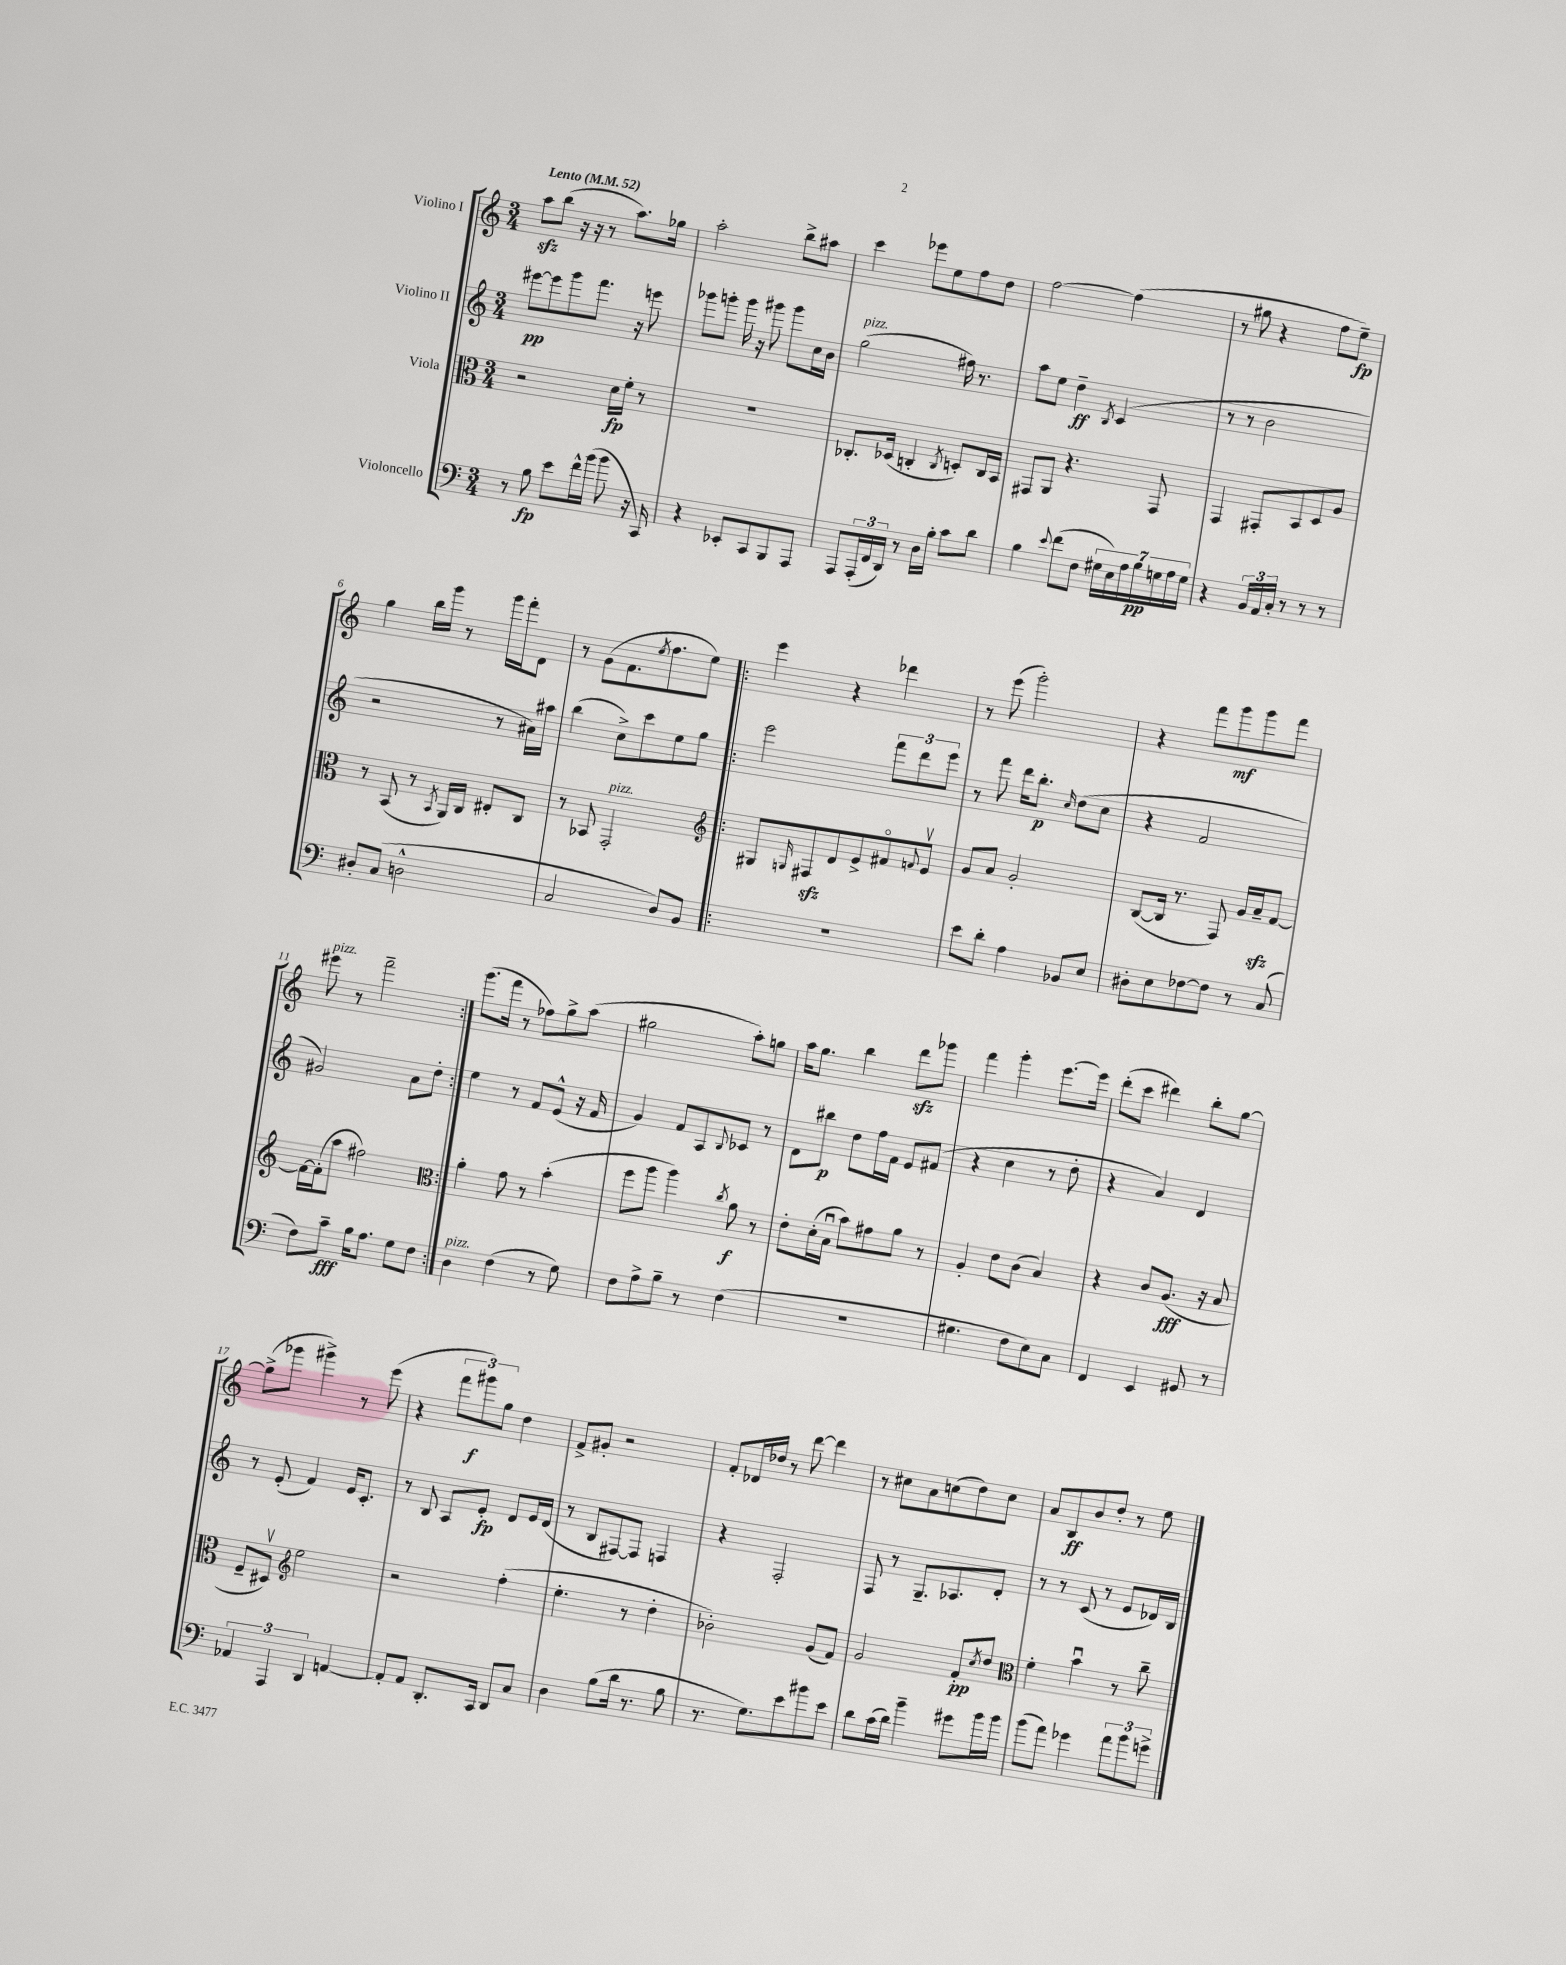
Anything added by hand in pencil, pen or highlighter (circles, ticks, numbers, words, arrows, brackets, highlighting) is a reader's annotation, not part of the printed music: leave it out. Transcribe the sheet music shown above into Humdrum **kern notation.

**kern	**dynam	**kern	**dynam	**kern	**dynam	**kern	**dynam
*part4	*part4	*part3	*part3	*part2	*part2	*part1	*part1
*staff4	*staff4	*staff3	*staff3	*staff2	*staff2	*staff1	*staff1
*I"Violoncello	*	*I"Viola	*	*I"Violino II	*	*I"Violino I	*
*clefF4	*	*clefC3	*	*clefG2	*	*clefG2	*
*k[]	*	*k[]	*	*k[]	*	*k[]	*
*M3/4	*	*M3/4	*	*M3/4	*	*M3/4	*
*MM52	*	*MM52	*	*MM52	*	*MM52	*
=1	=1	=1	=1	=1	=1	=1	=1
!	!	!	!	!	!	!LO:TX:a:B:t=Lento	!
8r	.	2r	.	[8eee#X\L	pp	8aazz\L	.
8B\	fp	.	.	8eee#\]	.	(8bb\J	.
8e\L	.	.	.	8ggg\	.	16r	.
.	.	.	.	.	.	16r	.
16f^^\L	.	.	.	8.fff\J	.	8r	.
(16b\JJ	.	.	.	.	.	.	.
8b\	.	16d\LL	fp	.	.	8.aa\L)	.
.	.	16f'\JJ	.	16r	.	.	.
16r	.	8r	.	8eeen\	.	.	.
16CC/)	.	.	.	.	.	16gg-X\Jk	.
=2	=2	=2	=2	=2	=2	=2	=2
4r	.	2.r	.	8ggg-X\L	.	2aa'\	.
.	.	.	.	8gggn'\J	.	.	.
8EE-X'/L	.	.	.	16ggg\	.	.	.
.	.	.	.	16r	.	.	.
8CC/	.	.	.	8ggg#X\	.	.	.
8BBB/	.	.	.	8ggg#\L	.	8bb^\L	.
8AAA/J	.	.	.	16cc\L	.	8aa#X\J	.
.	.	.	.	16b\JJ	.	.	.
=3	=3	=3	=3	=3	=3	=3	=3
!	!	!	!	!LO:TX:a:i:t=pizz.	!	!	!
8AAA/L	.	8.C-X'/L	.	(2gg\	.	4ccc\	.
(24AAA'/L	.	.	.	.	.	.	.
24FF/	.	.	.	.	.	.	.
.	.	(16D-X/Jk	.	.	.	.	.
24DD/JJ)	.	.	.	.	.	.	.
8r	.	4Cn'/	.	.	.	8eee-X\L	.
16D\LL	.	.	.	.	.	8ee\	.
16B'\JJ	.	.	.	.	.	.	.
.	.	8qC/	.	.	.	.	.
8c\L	.	8Dn'/L)	.	16ff#X\)	.	8ff\	.
.	.	.	.	8.r	.	.	.
8d\J	.	16C/L	.	.	.	8dd\J	.
.	.	16BB/JJ	.	.	.	.	.
=4	=4	=4	=4	=4	=4	=4	=4
4B\	.	8GG#X/L	.	8aa\L	.	[2ff\	.
.	.	8AA/J	.	8ee\J	.	.	.
8qqe/	.	.	.	.	.	.	.
(8f\L	.	4.r	.	4dd~\	ff	.	.
8F\J	.	.	.	.	.	.	.
.	.	.	.	8qB/	.	.	.
28G#X\LL	.	.	.	(4c/	.	(4ff\]	.
28E\)	.	.	.	.	.	.	.
28A\	.	.	.	.	.	.	.
28B\	pp	.	.	.	.	.	.
.	.	8GG#/	.	.	.	.	.
28Gn\	.	.	.	.	.	.	.
28A\	.	.	.	.	.	.	.
28G\JJ	.	.	.	.	.	.	.
=5	=5	=5	=5	=5	=5	=5	=5
4r	.	4GG/	.	8r	.	8r	.
.	.	.	.	8r	.	8gg#X\	.
24BB/LL	.	8GG#X'/L	.	2b\	.	4r	.
24AA/	.	.	.	.	.	.	.
24C'/JJ	.	.	.	.	.	.	.
8r	.	8BB/	.	.	.	.	.
8r	.	8D/	.	.	.	8ff\L	.
8r	.	8A/J	.	.	.	8ee~\J)	fp
!!LO:LB:g=z
=6	=6	=6	=6	=6	=6	=6	=6
8D#X'/L	.	8r	.	2r	.	4gg\	.
(8C/J	.	(8BB/	.	.	.	.	.
2Dn^^\	.	8r	.	.	.	16bb\LL	.
.	.	.	.	.	.	16ggg\JJ	.
.	.	8qBB/	.	.	.	.	.
.	.	16AA/LL)	.	.	.	8r	.
.	.	16C/JJ	.	.	.	.	.
.	.	8E#X'/L	.	8r	.	16ggg\LL	.
.	.	.	.	.	.	16fff'\J	.
.	.	8C/J	.	16a#X\LL)	.	8d\J	.
.	.	.	.	16aa#X\JJ	.	.	.
=7	=7	=7	=7	=7	=7	=7	=7
2C/	.	8r	.	(4bb\	.	8r	.
.	.	8BB-X/	.	.	.	(8g\L	.
!	!	!LO:TX:a:i:t=pizz.	!	!	!	!	!
.	.	2GG'/	.	8cc^\L)	.	8.f\	.
.	.	.	.	8ccc\	.	.	.
.	.	.	.	.	.	8qee/	.
.	.	.	.	.	.	8.ff\	.
8D/L)	.	.	.	8ee\	.	.	.
8BB/J	.	.	.	8gg\J	.	8ee\J)	.
=8!|:	=8!|:	=8!|:	=8!|:	=8!|:	=8!|:	=8!|:	=8!|:
*	*	*clefG2	*	*	*	*	*
2.r	.	8G#X/L	.	2eee\	.	4eee\	.
.	.	16qqGn/	.	.	.	.	.
.	.	8F#Xzz/	.	.	.	.	.
.	.	8d/	.	.	.	4r	.
.	.	8e^/	.	.	.	.	.
.	.	8f#X/	.	12fff\L	.	4ddd-X\	.
.	.	.	.	12ddd\	.	.	.
.	.	8qqfn/	.	.	.	.	.
.	.	8ev/J	.	.	.	.	.
.	.	.	.	12eee\J	.	.	.
=9	=9	=9	=9	=9	=9	=9	=9
8e\L	.	8g/L	.	8r	.	8r	.
8d'\J	.	8a/J	.	8fff\	.	(8eee\	.
4A\	.	2g'/	.	16ddd\KL	.	2ggg'\)	.
.	.	.	.	8.bb'\J	p	.	.
.	.	.	.	16qqcc/	.	.	.
8BB-X/L	.	.	.	(8dd\L	.	.	.
8E/J	.	.	.	8cc\J	.	.	.
=10	=10	=10	=10	=10	=10	=10	=10
8D#X'\L	.	([8B/L	.	4r	.	4r	.
8E\	.	16B/Jk]	.	.	.	.	.
.	.	8.r	.	.	.	.	.
[8F-X\	.	.	.	2f/	.	8fff\L	.
8F-\J]	.	8F/)	.	.	.	8ggg\	mf
8r	.	16g/LL	.	.	.	8ggg\	.
.	.	16azz~/J	.	.	.	.	.
(8C/	.	[8f/J	.	.	.	8fff\J	.
!!LO:LB:g=z
=11	=11	=11	=11	=11	=11	=11	=11
!	!	!	!	!	!	!LO:TX:a:i:t=pizz.	!
8F\L)	.	16f\LL_	.	2g#X/)	.	8eee#X\	.
.	.	(16f'\J]	.	.	.	.	.
8c~\J	fff	8aa\J	.	.	.	8r	.
16B\KL	.	2ff#X\)	.	.	.	2fff~\	.
8.A\J	.	.	.	.	.	.	.
8G\L	.	.	.	8a\L	.	.	.
8F\J	.	.	.	8dd'\J	.	.	.
=12:|!	=12:|!	=12:|!	=12:|!	=12:|!	=12:|!	=12:|!	=12:|!
*	*	*clefC3	*	*	*	*	*
!LO:TX:a:i:t=pizz.	!	!	!	!	!	!	!
4D\	.	4a'\	.	4ee\	.	(8.ggg\L	.
.	.	.	.	.	.	16fff\Jk	.
(4F\	.	8g\	.	8r	.	8r	.
.	.	8r	.	8f/L	.	8ff-X\L)	.
8r	.	(4b'\	.	(8e^^/J	.	8gg^\	.
8G\)	.	.	.	16r	.	(8aa\J	.
.	.	.	.	16f/	.	.	.
=13	=13	=13	=13	=13	=13	=13	=13
8F\L	.	8ff\L	.	4g/)	.	2gg#X\	.
8A^\	.	8aa\J	.	.	.	.	.
8B~\J	.	4aa\)	.	8f/L	.	.	.
8r	.	.	.	8A/	.	.	.
.	.	8qcc/	.	8qqB/	.	.	.
(4F\	.	8a\	f	8c-X/J	.	8aa'\L)	.
.	.	8r	.	8r	.	8ggn\J	.
=14	=14	=14	=14	=14	=14	=14	=14
2.r	.	8e'\L	.	8d\L	.	16aa\KL	.
.	.	.	.	.	.	8.gg\J	.
.	.	(16d'\L	.	8bb#X\J	p	.	.
.	.	16Bu\JJ	.	.	.	.	.
.	.	8b\L)	.	8dd\L	.	4bb\	.
.	.	8g#X\	.	16ff\L	.	.	.
.	.	.	.	16f\JJ	.	.	.
.	.	8a\J	.	8e/L	.	8dddzz\L	.
.	.	8r	.	(8f#X/J	.	8ggg-X\J	.
=15	=15	=15	=15	=15	=15	=15	=15
4.G#X\	.	4A'/	.	4r	.	4fff\	.
.	.	8e\L	.	4cc\	.	4ggg'\	.
8F\L	.	(8c\J	.	.	.	.	.
8E\)	.	4B/)	.	8r	.	[8.eee\L	.
8C\J	.	.	.	8dd'\	.	.	.
.	.	.	.	.	.	16eee\Jk]	.
=16	=16	=16	=16	=16	=16	=16	=16
4FF/	.	4r	.	4r	.	(8ddd'\L	.
.	.	.	.	.	.	8ccc\J	.
4EE/	.	8c/L	.	4a/)	.	4ddd#X\)	.
.	.	(8.A/J	fff	.	.	.	.
8GG#X/	.	.	.	4d/	.	8bb'\L	.
.	.	16r	.	.	.	.	.
8r	.	8B/	.	.	.	[8gg\J	.
!!LO:LB:g=z
=17	=17	=17	=17	=17	=17	=17	=17
6AA-X/	.	8F~/L	.	8r	.	(8gg^\L]	.
.	.	8D#Xv/J)	.	(8e'/	.	8ggg-X\J	.
6AAA/	.	.	.	.	.	.	.
*	*	*clefG2	*	*	*	*	*
.	.	2ee\	.	4f/)	.	4ggg#X^\)	.
6DD/	.	.	.	.	.	.	.
[4AAn/	.	.	.	16e/KL	.	8r	.
.	.	.	.	8.c'/J	.	.	.
.	.	.	.	.	.	(8eee\	.
=18	=18	=18	=18	=18	=18	=18	=18
8AA'/L]	.	2r	.	8r	.	4r	.
8AA/J	.	.	.	8B/	.	.	.
8.DD'/L	.	.	.	8A/L	.	12fff\L	.
.	.	.	.	.	.	12ggg#X\)	f
.	.	.	.	8e'/J	fp	.	.
.	.	.	.	.	.	12gg\J	.
16CC/Jk	.	.	.	.	.	.	.
8DD/L	.	(4ff'\	.	8d/L	.	4dd\	.
8C/J	.	.	.	16e/L	.	.	.
.	.	.	.	(16d/JJ	.	.	.
=19	=19	=19	=19	=19	=19	=19	=19
4D\	.	4.ee'\	.	8r	.	8f^/L	.
.	.	.	.	8B/L	.	8g#X'/J	.
(8B\L	.	.	.	[8F#X/)	.	2r	.
16d\Jk	.	8r	.	8F#/J]	.	.	.
8.r	.	.	.	.	.	.	.
.	.	4dd'\	.	4Fn/	.	.	.
8B\	.	.	.	.	.	.	.
=20	=20	=20	=20	=20	=20	=20	=20
8.r	.	2b-X'\)	.	4r	.	8f'/L	.
.	.	.	.	.	.	16d-X/L	.
8.G\L)	.	.	.	.	.	16dd-X/JJ	.
.	.	.	.	2F'/	.	8r	.
8e\	.	.	.	.	.	[8ddd\	.
8b#X\	.	(8g/L	.	.	.	4ddd\]	.
8e\J	.	8f/J)	.	.	.	.	.
=21	=21	=21	=21	=21	=21	=21	=21
8d\L	.	2g/	.	8F/	.	8r	.
(16c\L	.	.	.	8r	.	8cc#X\L	.
16d\JJ)	.	.	.	.	.	.	.
4b~\	.	.	.	8.G~/L	.	8a\	.
.	.	.	.	.	.	(8ccn\	.
.	.	.	.	8.A-X/	.	.	.
8g#X\L	.	8f'/L	pp	.	.	8dd\)	.
.	.	8qcc/	.	.	.	.	.
16b\L	.	8dd/J	.	8d'/J	.	8cc\J	.
16b\JJ	.	.	.	.	.	.	.
=22	=22	=22	=22	=22	=22	=22	=22
*	*	*clefC3	*	*	*	*	*
(8b\L	.	4f'\	.	8r	.	8a/L	.
8a\J)	.	.	.	8r	.	8B/	ff
4g-X\	.	4bu\	.	(8c/	.	8b/	.
.	.	.	.	8r	.	8dd'/J	.
12a\L	.	8r	.	8e/L	.	8r	.
12b\	.	.	.	.	.	.	.
.	.	8cc~\	.	16d-X/L)	.	8ee\	.
12gn^\J	.	.	.	.	.	.	.
.	.	.	.	16B/JJ	.	.	.
==	==	==	==	==	==	==	==
*-	*-	*-	*-	*-	*-	*-	*-
